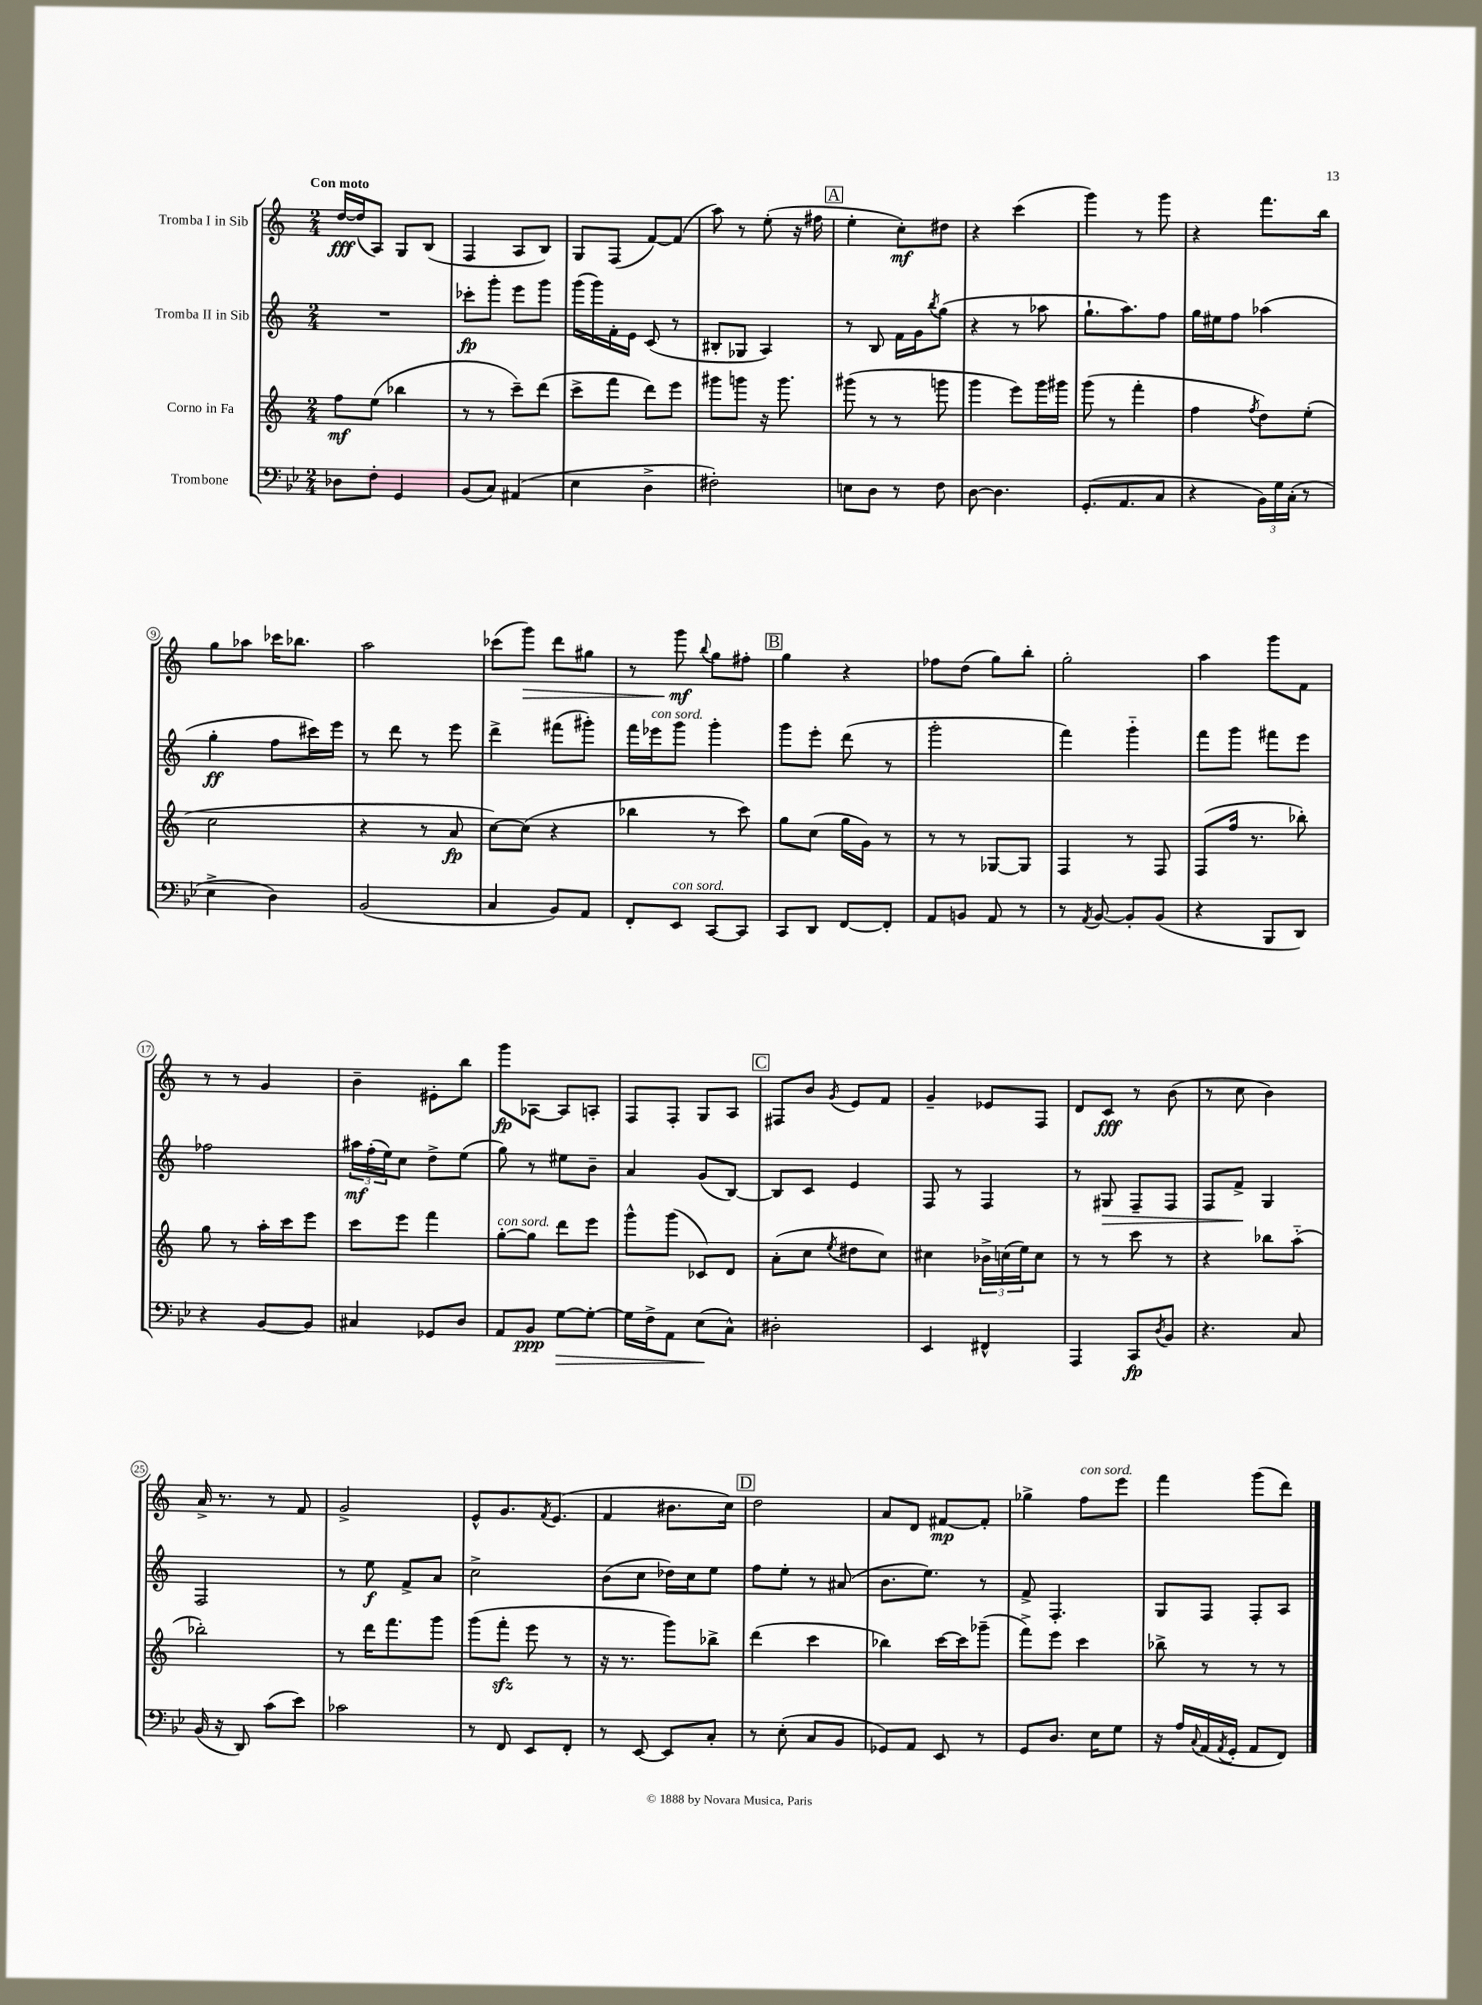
<<
\new StaffGroup <<
\new Staff = "s0" \with { instrumentName = "Tromba I in Sib" } {
    \clef treble \key c \major \numericTimeSignature \time 2/4 \tempo "Con moto"
    d''16~\fff d''16( a8) g8 b8( |
    f4 a8 b8) |
    g8 f8( f'8~) f'8( |
    a''8) r8 e''8-.( r16 fis''16 |
    \mark \markup { \box "A" } e''4-. c''8-.\mf) dis''8 |
    r4 c'''4( |
    g'''4) r8 g'''8 |
    r4 f'''8. b''16 |
    g''8 aes''8 ces'''16 bes''8. |
    a''2 |
    ces'''8( g'''8\>) d'''8 gis''8 |
    r8 g'''8\mf\! \appoggiatura { b''8 } g''8 fis''8-. |
    \mark \markup { \box "B" } g''4 r4 |
    fes''8 d''8( g''8) b''8-. |
    g''2-. |
    a''4 g'''8 f'8 |
    r8 r8 g'4 |
    b'4-- eis'8-. b''8 |
    g'''8\fp aes8~ aes8 a8-. |
    f8 f8-. g8 a8 |
    \mark \markup { \box "C" } fis8 b'8 \acciaccatura { g'8 } e'8 f'8 |
    g'4-- ees'8 f8 |
    d'8 c'8\fff r8 b'8( |
    r8 c''8 b'4) |
    a'16-> r8. r8 f'8 |
    g'2-> |
    e'8-^ g'8. \acciaccatura { f'8 } e'8.( |
    f'4 bis'8. c''16) |
    \mark \markup { \box "D" } d''2 |
    a'8 d'8 fis'8~\mp fis'8-. |
    ges''4-> f''8^\markup { \italic "con sord." } e'''8 |
    f'''4 g'''8( d'''8) \bar "|." |
}
\new Staff = "s1" \with { instrumentName = "Tromba II in Sib" } {
    \clef treble \key c \major \numericTimeSignature \time 2/4
    R2 |
    ces'''8-.\fp g'''8-. e'''8 g'''8 |
    g'''16( g'''16) f'16-. e'16 c'8( r8 |
    bis8-. ges8 a4) |
    \mark \markup { \box "A" } r8 b8 f'16 g'16 \acciaccatura { b''8 } g''8( |
    r4 r8 aes''8 |
    g''8.-! a''8.) f''8 |
    g''16 eis''16 f''8 aes''4( |
    g''4-.\ff f''8 cis'''16) e'''16 |
    r8 d'''8 r8 e'''8 |
    d'''4-> fis'''8( gis'''8-.) |
    f'''16 ees'''16^\markup { \italic "con sord." } g'''8 g'''4-. |
    \mark \markup { \box "B" } g'''8 e'''8-. d'''8( r8 |
    g'''2-. |
    f'''4) g'''4-_ |
    f'''8 g'''8 fis'''8 e'''8 |
    fes''2 |
    \tuplet 3/2 { ais''16\mf f''16-.( e''16) } c''8 d''8-> e''8( |
    g''8) r8 eis''8 b'8-- |
    a'4 g'8( b8~) |
    \mark \markup { \box "C" } b8 c'8 e'4 |
    f8 r8 f4 |
    r8 gis8\> f8-- f8 |
    f8 f'8->\! g4 |
    f2 |
    r8 e''8\f f'8-> a'8 |
    c''2-> |
    b'8( c''8 des''16) c''16 e''8 |
    \mark \markup { \box "D" } f''8 e''8-. r8 ais'8( |
    b'8. e''8.) r8 |
    f'8-> f4.-. |
    g8 f8 f8-. a8 \bar "|." |
}
\new Staff = "s2" \with { instrumentName = "Corno in Fa" } {
    \clef treble \key c \major \numericTimeSignature \time 2/4
    f''8\mf e''8( bes''4 |
    r8 r8 c'''8--) d'''8( |
    c'''8-> f'''8 d'''8) e'''8 |
    gis'''8 g'''8 r16 g'''8. |
    \mark \markup { \box "A" } gis'''8( r8 r8 g'''8 |
    g'''4 e'''8) g'''16 gis'''16 |
    g'''8( r8 f'''4-. |
    f''4 \acciaccatura { f''8 } d''8) e''8-.( |
    c''2 |
    r4 r8 a'8\fp |
    c''8~) c''8( r4 |
    bes''4 r8 c'''8) |
    \mark \markup { \box "B" } g''8 c''8( g''16 g'16) r8 |
    r8 r8 ges8~ ges8 |
    f4 r8 f8 |
    f8( f''16 r8. bes''8-.) |
    g''8 r8 a''16-. c'''16 e'''8 |
    c'''8 e'''8 f'''4 |
    g''8~-.^\markup { \italic "con sord." } g''8 d'''8 e'''8 |
    g'''8-^ g'''8( ces'8) d'8 |
    \mark \markup { \box "C" } a'8-.( c''8 \acciaccatura { e''8 } dis''8 c''8) |
    cis''4 \tuplet 3/2 { bes'16-> c''16( e''16) } c''8 |
    r8 r8 c'''8 r8 |
    r4 bes''8 a''8-_( |
    bes''2-.) |
    r8 d'''16 f'''8. g'''8 |
    g'''8( f'''8-.\sfz e'''8 r8 |
    r16 r8. g'''8) bes''8-> |
    \mark \markup { \box "D" } d'''4( c'''4 |
    bes''4) c'''16~ c'''16 ges'''8--( |
    f'''8->) e'''8 c'''4 |
    bes''8-> r8 r8 r8 \bar "|." |
}
\new Staff = "s3" \with { instrumentName = "Trombone" } {
    \clef bass \key bes \major \numericTimeSignature \time 2/4
    des8 f8-. g,4 |
    bes,8( c8) ais,4( |
    ees4 d4-> |
    fis2-.) |
    \mark \markup { \box "A" } e8 d8 r8 f8 |
    d8~ d4. |
    g,8.-.( a,8. c8 |
    r4 \tuplet 3/2 { bes,16) g16 c16-.( } r8 |
    ees4-> d4) |
    bes,2( |
    c4 bes,8) a,8 |
    f,8-. ees,8^\markup { \italic "con sord." } c,8~ c,8 |
    \mark \markup { \box "B" } c,8 d,8 f,8~ f,8-. |
    a,8 b,8 a,8 r8 |
    r8 \acciaccatura { a,8 } bes,8~ bes,8-. bes,8( |
    r4 bes,,8 d,8) |
    r4 bes,8~ bes,8 |
    cis4 ges,8 d8 |
    a,8 bes,8\ppp g8~\> g8~-. |
    g16 f16-> a,8 ees8\!( c8-^) |
    \mark \markup { \box "C" } dis2-. |
    ees,4 fis,4-^ |
    a,,4 c,8\fp \acciaccatura { d8 } bes,8 |
    r4. c8 |
    bes,16( r16 d,8) c'8( ees'8) |
    ces'2 |
    r8 f,8 ees,8 f,8-. |
    r8 ees,8~ ees,8 c8-. |
    \mark \markup { \box "D" } r8 ees8-.( c8 bes,8 |
    ges,8) a,8 ees,8 r8 |
    g,8 d8. ees16 g8 |
    r16 a16 \appoggiatura { c8 } a,16( \acciaccatura { a,8 } g,16-. a,8 f,8) \bar "|." |
}
>>
>>
\layout { \context { \Score \override BarNumber.stencil = #(make-stencil-circler 0.1 0.3 ly:text-interface::print) } }
